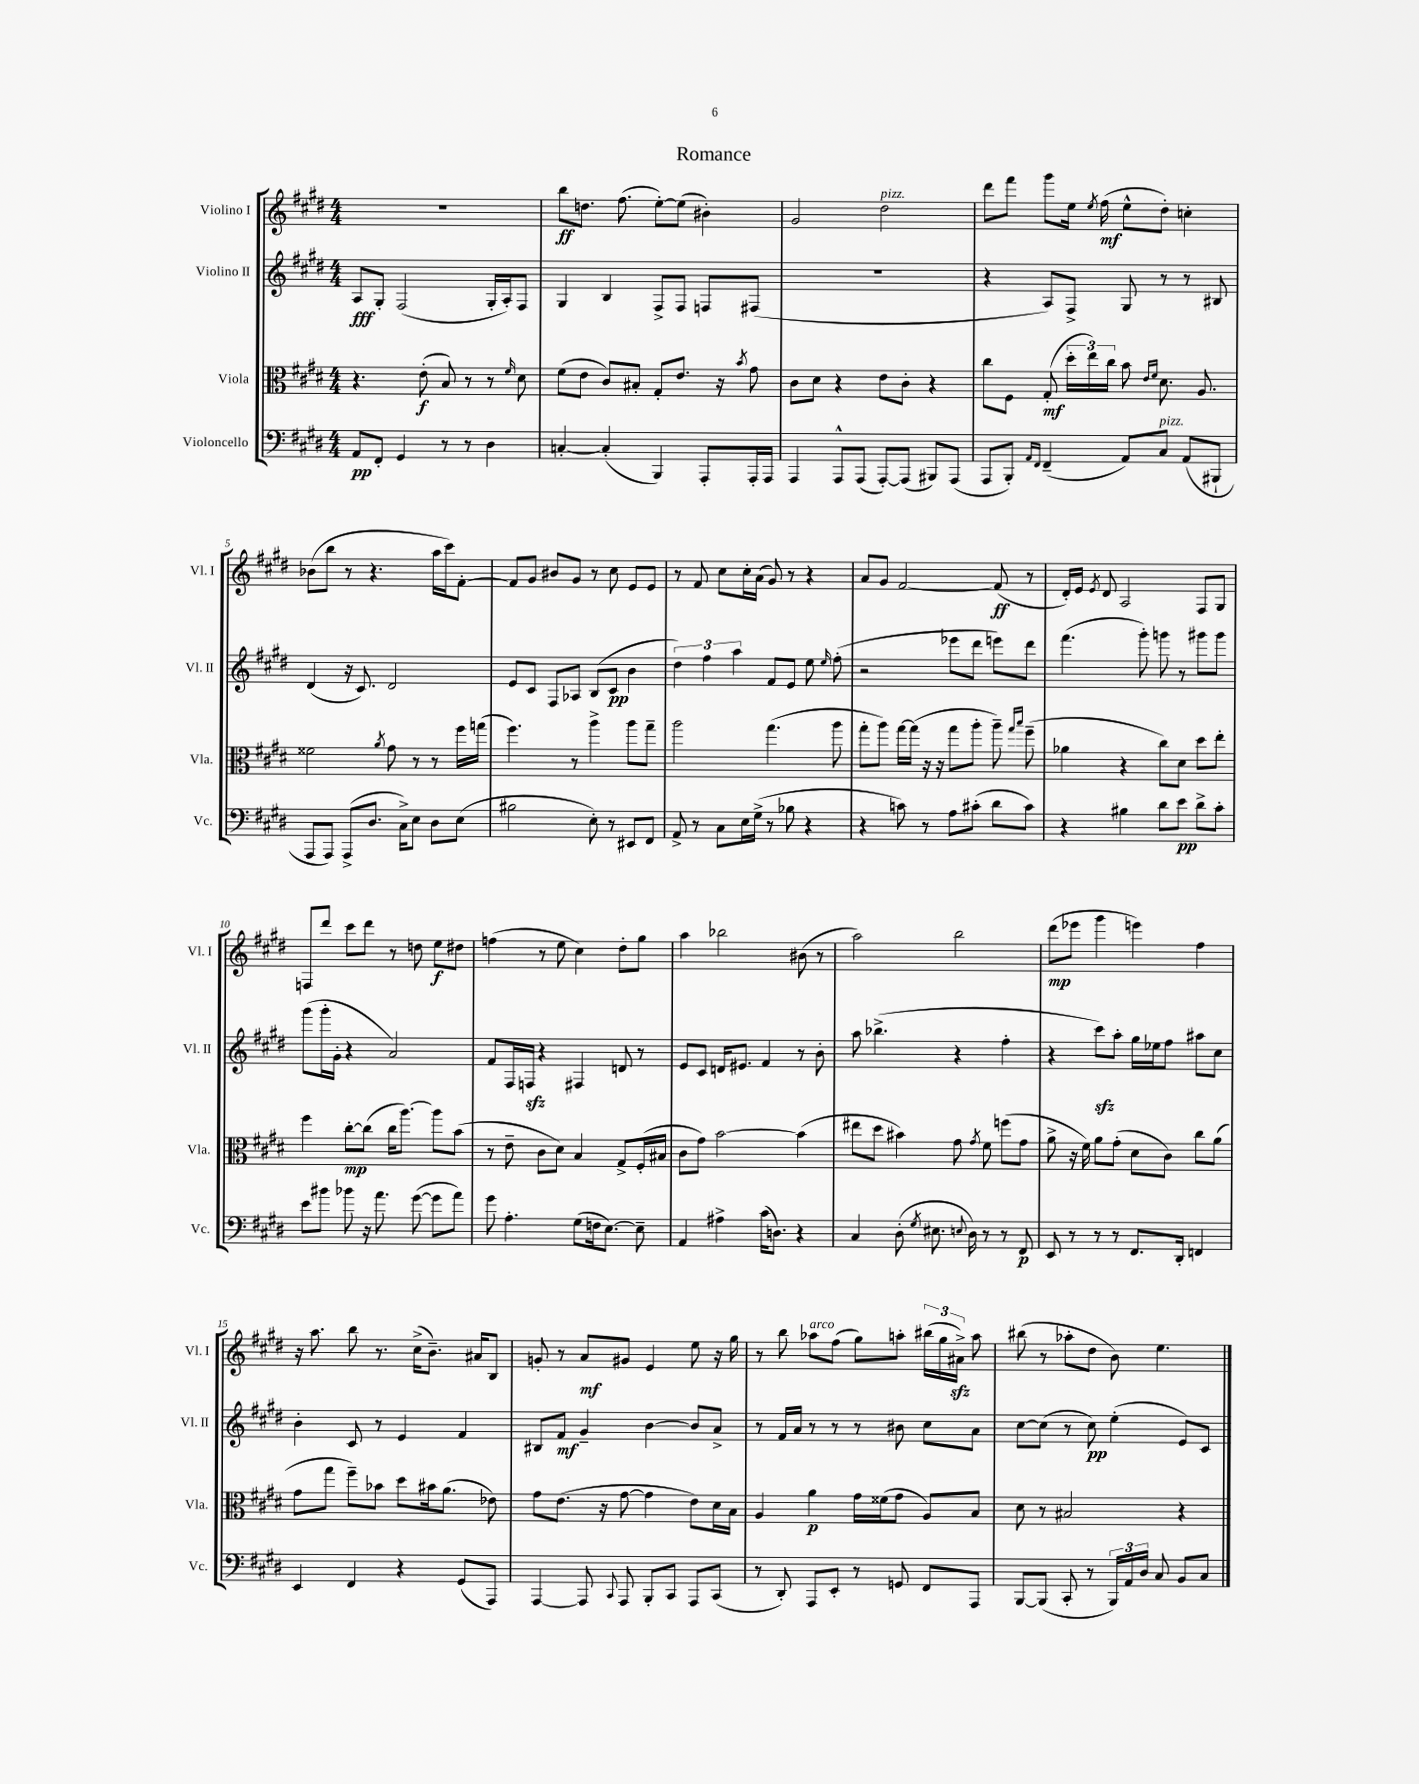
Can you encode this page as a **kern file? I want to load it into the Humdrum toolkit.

**kern	**dynam	**kern	**dynam	**kern	**dynam	**kern	**dynam
*part4	*part4	*part3	*part3	*part2	*part2	*part1	*part1
*staff4	*staff4	*staff3	*staff3	*staff2	*staff2	*staff1	*staff1
*I"Violoncello	*	*I"Viola	*	*I"Violino II	*	*I"Violino I	*
*I'Vc.	*	*I'Vla.	*	*I'Vl. II	*	*I'Vl. I	*
*clefF4	*	*clefC3	*	*clefG2	*	*clefG2	*
*k[f#c#g#d#]	*	*k[f#c#g#d#]	*	*k[f#c#g#d#]	*	*k[f#c#g#d#]	*
*M4/4	*	*M4/4	*	*M4/4	*	*M4/4	*
=1	=1	=1	=1	=1	=1	=1	=1
8AA/L	pp	4.r	.	8A/L	fff	1r	.
8FF#'/J	.	.	.	8G#'/J	.	.	.
4GG#/	.	.	.	(2F#/	.	.	.
.	.	(8e'\	f	.	.	.	.
8r	.	8B/)	.	.	.	.	.
8r	.	8r	.	.	.	.	.
4D#\	.	8r	.	16G#'/LL	.	.	.
.	.	.	.	16A'/J)	.	.	.
.	.	16qqf#/	.	.	.	.	.
.	.	8d#\	.	8F#/J	.	.	.
=2	=2	=2	=2	=2	=2	=2	=2
[4Cn'/	.	(8f#\L	.	4G#/	.	8bb\L	ff
.	.	8e\J	.	.	.	8.ddn\J	.
(4C'/]	.	8c#/L)	.	4B/	.	.	.
.	.	.	.	.	.	(8.ff#\	.
.	.	8B#X'/J	.	.	.	.	.
4BBB/)	.	8G#'/L	.	8F#^/L	.	[8ee'\L)	.
.	.	8.e/J	.	8F#/J	.	(8ee\J]	.
8AAA'/L	.	.	.	8Fn/L	.	4b#X'\)	.
.	.	16r	.	.	.	.	.
.	.	8qb/	.	.	.	.	.
16AAA'/L	.	8g#\	.	(8F#X/J	.	.	.
16AAA/JJ	.	.	.	.	.	.	.
=3	=3	=3	=3	=3	=3	=3	=3
4AAA/	.	8c#\L	.	1r	.	2g#/	.
.	.	8d#\J	.	.	.	.	.
8AAA^^/L	.	4r	.	.	.	.	.
(8AAA/J	.	.	.	.	.	.	.
!	!	!	!	!	!	!LO:TX:a:i:t=pizz.	!
[8AAA'/L)	.	8e\L	.	.	.	2dd#\	.
(8AAA/J]	.	8c#'\J	.	.	.	.	.
8BBB#X/L)	.	4r	.	.	.	.	.
(8AAA/J	.	.	.	.	.	.	.
=4	=4	=4	=4	=4	=4	=4	=4
8AAA/L	.	8cc#\L	.	4r	.	8ddd#\L	.
8BBB'/J)	.	8F#\J	.	.	.	8fff#\J	.
16qqAA/LL	.	.	.	.	.	.	.
16qqFF#/JJ	.	.	.	.	.	.	.
(4FF#~/	.	(8G#'/	mf	8A/L)	.	8ggg#\L	.
.	.	24dd#'\LL	.	8F#^/J	.	16ee\Jk	.
.	.	24ee\)	.	.	.	.	.
.	.	.	.	.	.	8qee/	.
.	.	.	.	.	.	(16ff#\	mf
.	.	24cc#\JJ	.	.	.	.	.
8AA/L)	.	8b\	.	8G#/	.	8ee^^\L	.
.	.	16qqe/LL	.	.	.	.	.
.	.	16qqf#/JJ	.	.	.	.	.
!LO:TX:a:i:t=pizz.	!	!	!	!	!	!	!
8C#/J	.	8.d#\	.	8r	.	8dd#'\J)	.
(8AA/L	.	.	.	8r	.	4ccn'\	.
.	.	8.A/	.	.	.	.	.
8BBB#X`/J	.	.	.	8B#X/	.	.	.
!!LO:LB:g=z
=5	=5	=5	=5	=5	=5	=5	=5
8AAA/L	.	2f##X\	.	(4d#/	.	(8b-X\L	.
8AAA/J)	.	.	.	.	.	8bb\J	.
(8AAA^/L	.	.	.	16r	.	8r	.
.	.	.	.	8.c#/)	.	.	.
8.D#/J	.	.	.	.	.	4.r	.
.	.	8qa/	.	.	.	.	.
.	.	8g#\	.	2d#/	.	.	.
16C#^\KL)	.	.	.	.	.	.	.
8E\J	.	8r	.	.	.	.	.
8D#\L	.	8r	.	.	.	16aa\LL	.
.	.	.	.	.	.	16ccc#\J)	.
(8E\J	.	16ff#\LL	.	.	.	[8f#'\J	.
.	.	(16ggn\JJ	.	.	.	.	.
=6	=6	=6	=6	=6	=6	=6	=6
2B#X\	.	4.ff#\)	.	8e/L	.	8f#/L]	.
.	.	.	.	8c#/J	.	8g#/J	.
.	.	.	.	8F#/L	.	8b#X/L	.
.	.	8r	.	8A-X/J	.	8g#/J	.
8E'\)	.	4aa^\	.	(8B/L	.	8r	.
8r	.	.	.	8c#/J	pp	8cc#\	.
8EE#X/L	.	8aa\L	.	4b\	.	8e/L	.
8FF#/J	.	8gg#~\J	.	.	.	8e/J	.
=7	=7	=7	=7	=7	=7	=7	=7
8AA^/	.	2aa\	.	6dd#\)	.	8r	.
8r	.	.	.	.	.	8f#/	.
.	.	.	.	6ff#\	.	.	.
8C#\L	.	.	.	.	.	8cc#\L	.
.	.	.	.	6aa\	.	.	.
16E\L	.	.	.	.	.	16cc#'\L	.
(16G#^\JJ	.	.	.	.	.	(16a\JJ	.
8r	.	(4.gg#\	.	8f#/L	.	8g#/)	.
8B-X\	.	.	.	8e/J	.	8r	.
4r	.	.	.	8ee\	.	4r	.
.	.	.	.	16qqee/	.	.	.
.	.	8aa\	.	(8ff#'\	.	.	.
=8	=8	=8	=8	=8	=8	=8	=8
4r	.	8gg#'\L	.	2r	.	8a/L	.
.	.	8aa\J)	.	.	.	8g#/J	.
8cn\)	.	[16gg#\LL	.	.	.	[2f#/	.
.	.	(16gg#\JJ]	.	.	.	.	.
8r	.	16r	.	.	.	.	.
.	.	16r	.	.	.	.	.
8A\L	.	8gg#\L	.	8eee-X\L	.	.	.
(8c#X'\J	.	8aa'\J	.	8ddd#\J	.	.	.
8d#\L	.	8aa~\)	.	8eeen\L)	.	(8f#/]	ff
.	.	16qqgg#/LL	.	.	.	.	.
.	.	16qqbb/JJ	.	.	.	.	.
8c#\J)	.	(8ff#~\	.	8ddd#\J	.	8r	.
=9	=9	=9	=9	=9	=9	=9	=9
4r	.	4a-X\	.	(4.fff#\	.	16d#'/LL)	.
.	.	.	.	.	.	16e/JJ	.
.	.	.	.	.	.	8qe/	.
.	.	.	.	.	.	8d#/	.
4B#X\	.	4r	.	.	.	2A/	.
.	.	.	.	8ggg#'\)	.	.	.
8d#\L	.	8cc#\L)	.	8gggn\	.	.	.
8e\J	pp	8d#\J	.	8r	.	.	.
8d#^\L	.	8dd#\L	.	8ggg#X\L	.	8F#/L	.
8c#'\J	.	8ee'\J	.	8ggg#\J	.	8G#/J	.
!!LO:LB:g=z
=10	=10	=10	=10	=10	=10	=10	=10
8e\L	.	4ff#\	.	(8ggg#\L	.	8Fn/L	.
8b#X\J	.	.	.	16ggg#'\L	.	8ddd#/J	.
.	.	.	.	16g#'\JJ	.	.	.
8b-X\	.	[8cc#'\L	mp	4r	.	8ccc#\L	.
16r	.	(8cc#\J]	.	.	.	8ddd#\J	.
8.a\	.	.	.	.	.	.	.
.	.	16cc#\KL	.	2a/)	.	8r	.
.	.	[8.aa\J)	.	.	.	.	.
([8g#\	.	.	.	.	.	8ddn\	.
8g#\L]	.	8aa\L]	.	.	.	8ee\L	f
8a\J)	.	(8b\J	.	.	.	8dd#X\J	.
=11	=11	=11	=11	=11	=11	=11	=11
8g#\	.	8r	.	8f#/L	.	(4ffn\	.
4.A'\	.	8e~\	.	16F#/L	.	.	.
.	.	.	.	16Fnzz/JJ	.	.	.
.	.	8c#\L	.	4r	.	8r	.
.	.	8d#\J)	.	.	.	8ee\	.
(8G#\L	.	4B/	.	4F#X/	.	4cc#\)	.
16Fn\k	.	.	.	.	.	.	.
[8.E\J)	.	.	.	.	.	.	.
.	.	8G#^/L	.	8dn/	.	8dd#'\L	.
8E~\]	.	(16F#'/L	.	8r	.	8gg#\J	.
.	.	16B#X/JJ	.	.	.	.	.
=12	=12	=12	=12	=12	=12	=12	=12
4AA/	.	8c#\L	.	8e/L	.	4aa\	.
.	.	8g#\J)	.	8c#/J	.	.	.
4A#X^\	.	[2b\	.	16dn/KL	.	2bb-X\	.
.	.	.	.	8.e#X/J	.	.	.
(16c#\KL	.	.	.	4f#/	.	.	.
8.Dn\J)	.	.	.	.	.	.	.
4r	.	(4b\]	.	8r	.	(8b#X\	.
.	.	.	.	8b'\	.	8r	.
=13	=13	=13	=13	=13	=13	=13	=13
4C#/	.	8ee#X\L	.	8aa\	.	2aa\)	.
.	.	8dd#\J	.	(4.bb-X^\	.	.	.
(8D#'\	.	4b#X\)	.	.	.	.	.
8qG#/	.	.	.	.	.	.	.
8.E#X\	.	.	.	.	.	.	.
.	.	8g#\	.	4r	.	2bb\	.
8qqEn/	.	.	.	.	.	.	.
16D#\)	.	.	.	.	.	.	.
.	.	8qg#/	.	.	.	.	.
8r	.	8f#\	.	.	.	.	.
8r	.	(8ffn\L	.	4ff#'\	.	.	.
8FF#/	p	8g#\J	.	.	.	.	.
=14	=14	=14	=14	=14	=14	=14	=14
8EE/	.	8a^\	.	4r	.	(8ddd#\L	mp
8r	.	16r	.	.	.	8eee-X\J	.
.	.	16f#\)	.	.	.	.	.
8r	.	8a\L	.	8ccc#zz\L)	.	4ggg#\	.
8r	.	(8g#'\J	.	8aa'\J	.	.	.
8.FF#/L	.	8d#\L	.	16gg#\LL	.	4eeen\)	.
.	.	.	.	16ee-X\J	.	.	.
.	.	8c#\J)	.	8ff#\J	.	.	.
16DD#'/Jk	.	.	.	.	.	.	.
4FFn/	.	8cc#\L	.	8aa#X\L	.	4ff#\	.
.	.	(8a\J	.	8cc#\J	.	.	.
!!LO:LB:g=z
=15	=15	=15	=15	=15	=15	=15	=15
4EE/	.	8g#\L	.	4b'\	.	16r	.
.	.	.	.	.	.	8.aa\	.
.	.	8gg#\J	.	.	.	.	.
4FF#/	.	8ff#~\L)	.	8c#/	.	8bb\	.
.	.	8b-X\J	.	8r	.	8.r	.
4r	.	8dd#\L	.	4e/	.	.	.
.	.	.	.	.	.	(16cc#^\KL	.
.	.	16b#X\k	.	.	.	8.b~\J)	.
.	.	(8.a\J	.	.	.	.	.
(8GG#/L	.	.	.	4f#/	.	.	.
.	.	.	.	.	.	16a#X/KL	.
8AAA/J)	.	8e-X\)	.	.	.	8B/J	.
=16	=16	=16	=16	=16	=16	=16	=16
[4AAA/	.	8g#\L	.	8B#X/L	.	8gn'/	.
.	.	(8.e\J	.	8f#/J	mf	8r	.
8AAA/]	.	.	.	4g#~/	.	8a/L	mf
.	.	16r	.	.	.	.	.
8qqCC#/	.	.	.	.	.	.	.
8AAA/	.	[8g#\	.	.	.	8g#X/J	.
8BBB'/L	.	4g#\]	.	[4b\	.	4e/	.
8CC#/J	.	.	.	.	.	.	.
8AAA/L	.	8e\L)	.	8b/L]	.	8ee\	.
(8CC#/J	.	16d#\L	.	8a^/J	.	16r	.
.	.	16B\JJ	.	.	.	16gg#\	.
=17	=17	=17	=17	=17	=17	=17	=17
8r	.	4A/	.	8r	.	8r	.
8DD#'/)	.	.	.	16f#/LL	.	8bb\	.
.	.	.	.	16a/JJ	.	.	.
!	!	!	!	!	!	!LO:TX:a:i:t=arco	!
8AAA/L	.	4a\	p	8r	.	8aa-X\L	.
8EE'/J	.	.	.	8r	.	(8ff#\J	.
8r	.	16g#\LL	.	8r	.	8gg#\L)	.
.	.	(16f##X\J	.	.	.	.	.
8GGn/	.	8g#\J	.	8b#X\	.	8aan'\J	.
8FF#/L	.	8A/L)	.	8cc#\L	.	(24bb#X\LL	.
.	.	.	.	.	.	24gg#\	.
.	.	.	.	.	.	24a#Xzz^\JJ)	.
8AAA/J	.	8B/J	.	8a\J	.	8aa\	.
=18	=18	=18	=18	=18	=18	=18	=18
[8BBB/L	.	8d#\	.	[8cc#\L	.	(8bb#X\	.
(8BBB/J]	.	8r	.	(8cc#\J]	.	8r	.
8CC#'/	.	2B#X/	.	8r	.	8aa-X'\L	.
8r	.	.	.	8cc#\)	pp	8dd#\J	.
24BBB/LL)	.	.	.	(4ee'\	.	8b\)	.
24AA/	.	.	.	.	.	.	.
24D#/JJ	.	.	.	.	.	.	.
8C#/	.	.	.	.	.	4.ee\	.
8BB/L	.	4r	.	8e/L)	.	.	.
8C#/J	.	.	.	8c#/J	.	.	.
==	==	==	==	==	==	==	==
*-	*-	*-	*-	*-	*-	*-	*-
